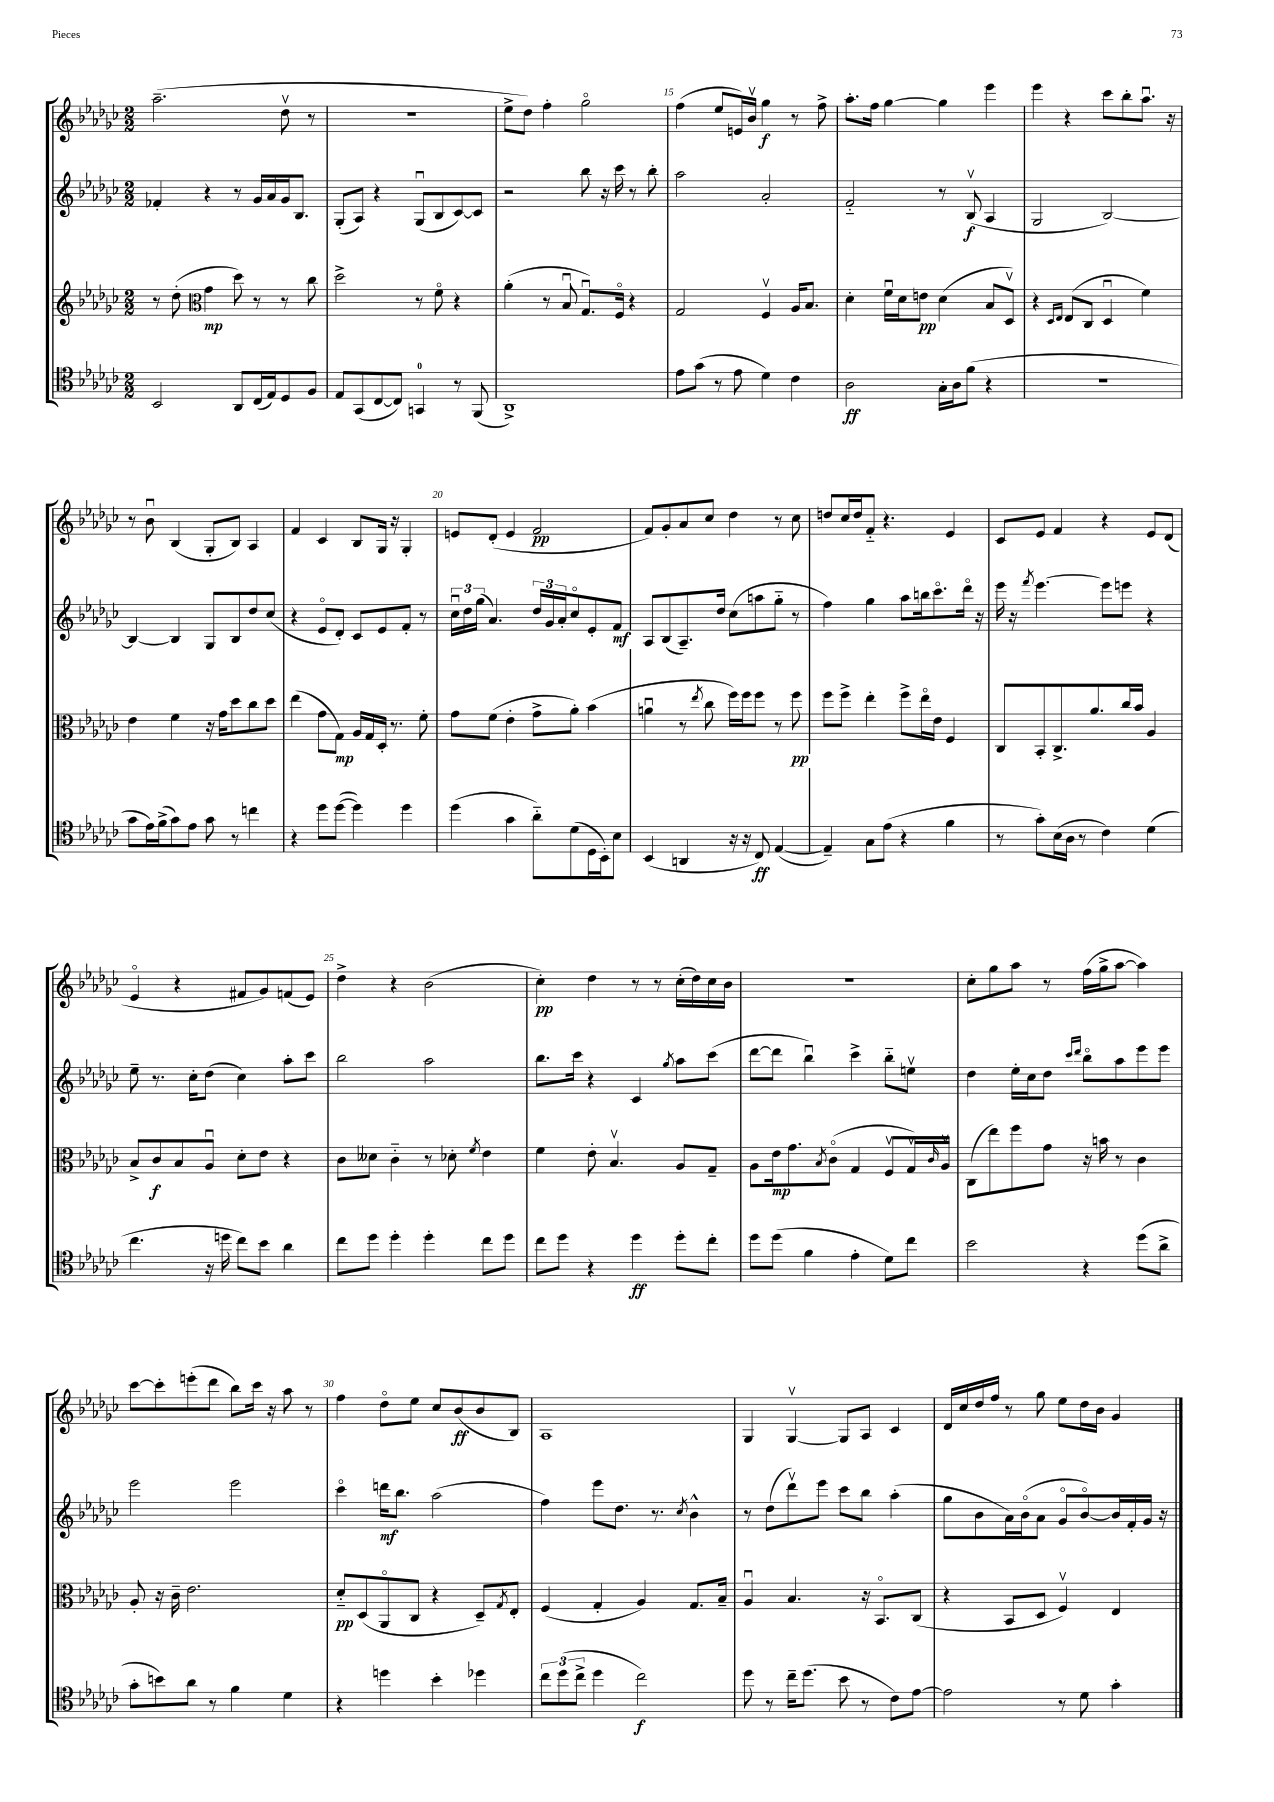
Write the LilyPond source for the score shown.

<<
\new StaffGroup <<
\new Staff = "s0" {
    \clef treble \key ges \major \numericTimeSignature \time 2/2
    aes''2.--( des''8\upbow r8 |
    R1 |
    ees''8-> des''8) f''4-. ges''2\flageolet |
    f''4( ees''8 e'16) bes'16\upbow ges''4\f r8 f''8-> |
    aes''8.-. f''16 ges''4~ ges''4 ees'''4 |
    ees'''4 r4 ces'''8 bes''8-. aes''8.\downbow r16 |
    r8 bes'8\downbow bes4( ges8-. bes8) aes4 |
    f'4 ces'4 bes8 ges16 r16 ges4-. |
    e'8 des'8-.( e'4 f'2\pp |
    f'8) ges'8-. aes'8 ces''8 des''4 r8 ces''8 |
    d''8 ces''16 d''16 f'8-_ r4. ees'4 |
    ces'8 ees'8 f'4 r4 ees'8 des'8( |
    ees'4\flageolet r4 fis'8 ges'8) f'8( ees'8) |
    des''4-> r4 bes'2( |
    ces''4-.\pp) des''4 r8 r8 ces''16-.( des''16) ces''16 bes'16 |
    R1 |
    ces''8-. ges''8 aes''8 r8 f''16( ges''16-> aes''8~ aes''4) |
    ces'''8~ ces'''8-. e'''8-.( des'''8 bes''8) ces'''16 r16 aes''8 r8 |
    f''4 des''8\flageolet ees''8 ces''8 bes'8\ff( bes'8 bes8) |
    aes1 |
    ges4 ges4~\upbow ges8 aes8 ces'4 |
    des'16 ces''16 des''16 f''16 r8 ges''8 ees''8 des''16 bes'16 ges'4 \bar "|." |
}
\new Staff = "s1" {
    \clef treble \key ges \major \numericTimeSignature \time 2/2
    fes'4-. r4 r8 ges'16 aes'16 ges'16 bes8. |
    ges8-.( aes8) r4 ges8\downbow( bes8 ces'8~) ces'8 |
    r2 bes''8 r16 ces'''16 r8 bes''8-. |
    aes''2 aes'2-. |
    f'2-_ r8 bes8\upbow\f( aes4 |
    ges2 bes2~) |
    bes4~ bes4 ges8 bes8 des''8 ces''8( |
    r4 ees'8\flageolet des'8-.) ces'8 ees'8 f'8-. r8 |
    \tuplet 3/2 { ces''16\downbow des''16 ges''16( } aes'4.) \tuplet 3/2 { des''16 ges'16 aes'16-. } ces''8\flageolet ees'8-. f'8\mf |
    aes8 bes8( aes8.--) des''16 ces''8( a''8 ges''8-_ r8 |
    f''4) ges''4 aes''8 b''16 ces'''8.\flageolet des'''16\flageolet r16 |
    ees'''16 r16 \acciaccatura { f'''8 } ees'''4.~ ees'''8 e'''8 r4 |
    ees''8-- r8. ces''16-. des''8( ces''4) aes''8-. ces'''8 |
    bes''2 aes''2 |
    bes''8. ces'''16 r4 ces'4 \acciaccatura { ges''8 } aes''8 ces'''8( |
    des'''8~ des'''8 bes''4\downbow) ces'''4-> bes''8-_ e''8\upbow |
    des''4 ees''16-. ces''16 des''8 \grace { ces'''16 des'''16 } bes''8\flageolet aes''8 ees'''8 ees'''8 |
    ees'''2 ees'''2 |
    ces'''4\flageolet d'''16\mf bes''8. aes''2( |
    f''4) ees'''8 des''8. r8. \acciaccatura { ces''8 } bes'4-^ |
    r8 des''8( des'''8\upbow) ees'''8 ces'''8 bes''8 aes''4-.( |
    ges''8 bes'8 aes'16) bes'16\flageolet( aes'8 ges'8\flageolet bes'8~\flageolet) bes'16 f'16-. ges'16 r16 \bar "|." |
}
\new Staff = "s2" {
    \clef treble \key ges \major \numericTimeSignature \time 2/2
    r8 des''8-.( \clef alto ges'4\mp des''8) r8 r8 ces''8 |
    des''2-> r8 f'8\flageolet r4 |
    aes'4-.( r8 bes8\downbow ges8.\downbow) f16\flageolet r4 |
    ges2 f4\upbow aes16 bes8. |
    des'4-. f'16\downbow des'16 e'8\pp des'4( bes8 des8\upbow) |
    r4 \grace { des16 ees16 } ees8( ces8 des4\downbow f'4) |
    ees'4 f'4 r16 ges'16 des''8 ces''8 des''8 |
    ees''4( ges'8 ges8\mp) aes16 ges16 des16-. r8. f'8-. |
    ges'8 f'8( ees'4-. ges'8-> aes'8-.) bes'4( |
    a'4\downbow r8 \acciaccatura { ees''8 } ces''8 f''16) f''16 f''8 r8 f''8\pp |
    f''8 f''8-> ees''4-. f''8-> ees''16\flageolet ees'16 f4 |
    ces8 bes,8-. ces8.-> aes'8. ces''16 bes'16 aes4 |
    bes8-> ces'8\f bes8 aes8\downbow des'8-. ees'8 r4 |
    ces'8 deses'8 ces'4-_ r8 des'8-. \acciaccatura { f'8 } ees'4 |
    f'4 ees'8-. bes4.\upbow aes8 ges8-- |
    aes8 ees'16\mp ges'8. \acciaccatura { bes8 } ces'8\flageolet( ges4 f8\upbow ges16\upbow) \grace { ces'16 } aes16\upbow |
    ces8( ees''8) f''8 ges'8 r16 b'16 r8 ces'4 |
    aes8-. r16 ces'16-- ees'2. |
    des'8-_\pp des8( aes,8\flageolet ces8 r4 des8--) \acciaccatura { ges8 } ees8-. |
    f4( ges4-. aes4) ges8. bes16-- |
    aes4\downbow bes4. r16 bes,8.\flageolet ces8( |
    r4 bes,8 des8 f4\upbow) ees4 \bar "|." |
}
\new Staff = "s3" {
    \clef tenor \key ges \major \numericTimeSignature \time 2/2
    bes,2 aes,8 ces16( ees16) des8 f8 |
    ees8 ges,8( ces8~ ces8) g,4-0 r8 f,8( |
    aes,1->) |
    ees'8 ges'8( r8 ees'8 des'4) ces'4 |
    aes2\ff ges16-. aes16 f'8( r4 |
    R1 |
    ges'8 ees'16) f'16->( ges'8) ees'8 ges'8 r8 c''4 |
    r4 des''8 des''8~( des''4) des''4 |
    des''4( ges'4 aes'8-_) des'8( des16 bes,16-.) bes8 |
    bes,4( a,4 r16 r16 ces8\ff) ees4~( |
    ees4--) ges8 ees'8( r4 f'4 |
    r8 ges'8-.) bes16( aes16 r8 ces'4) des'4( |
    ces''4. r16 d''16 ces''8) bes'8 aes'4 |
    ces''8 des''8 des''4-. des''4-. ces''8 des''8 |
    ces''8 des''8 r4 des''4\ff des''8-. ces''8-. |
    des''8 des''8( f'4 ees'4-. des'8) ces''8 |
    bes'2 r4 des''8( aes'8-> |
    ges'8-. b'8) aes'8 r8 f'4 des'4 |
    r4 d''4 bes'4-. des''4 |
    \tuplet 3/2 { ces''8 des''8( ces''8-> } des''4 ces''2\f) |
    des''8 r8 ces''16-- des''8.( bes'8 r8 ces'8) ees'8~ |
    ees'2 r8 des'8 ges'4-. \bar "|." |
}
>>
>>
\layout { \context { \Score currentBarNumber = #12 \override BarNumber.break-visibility = ##(#f #t #t) barNumberVisibility = #(every-nth-bar-number-visible 5) } }
